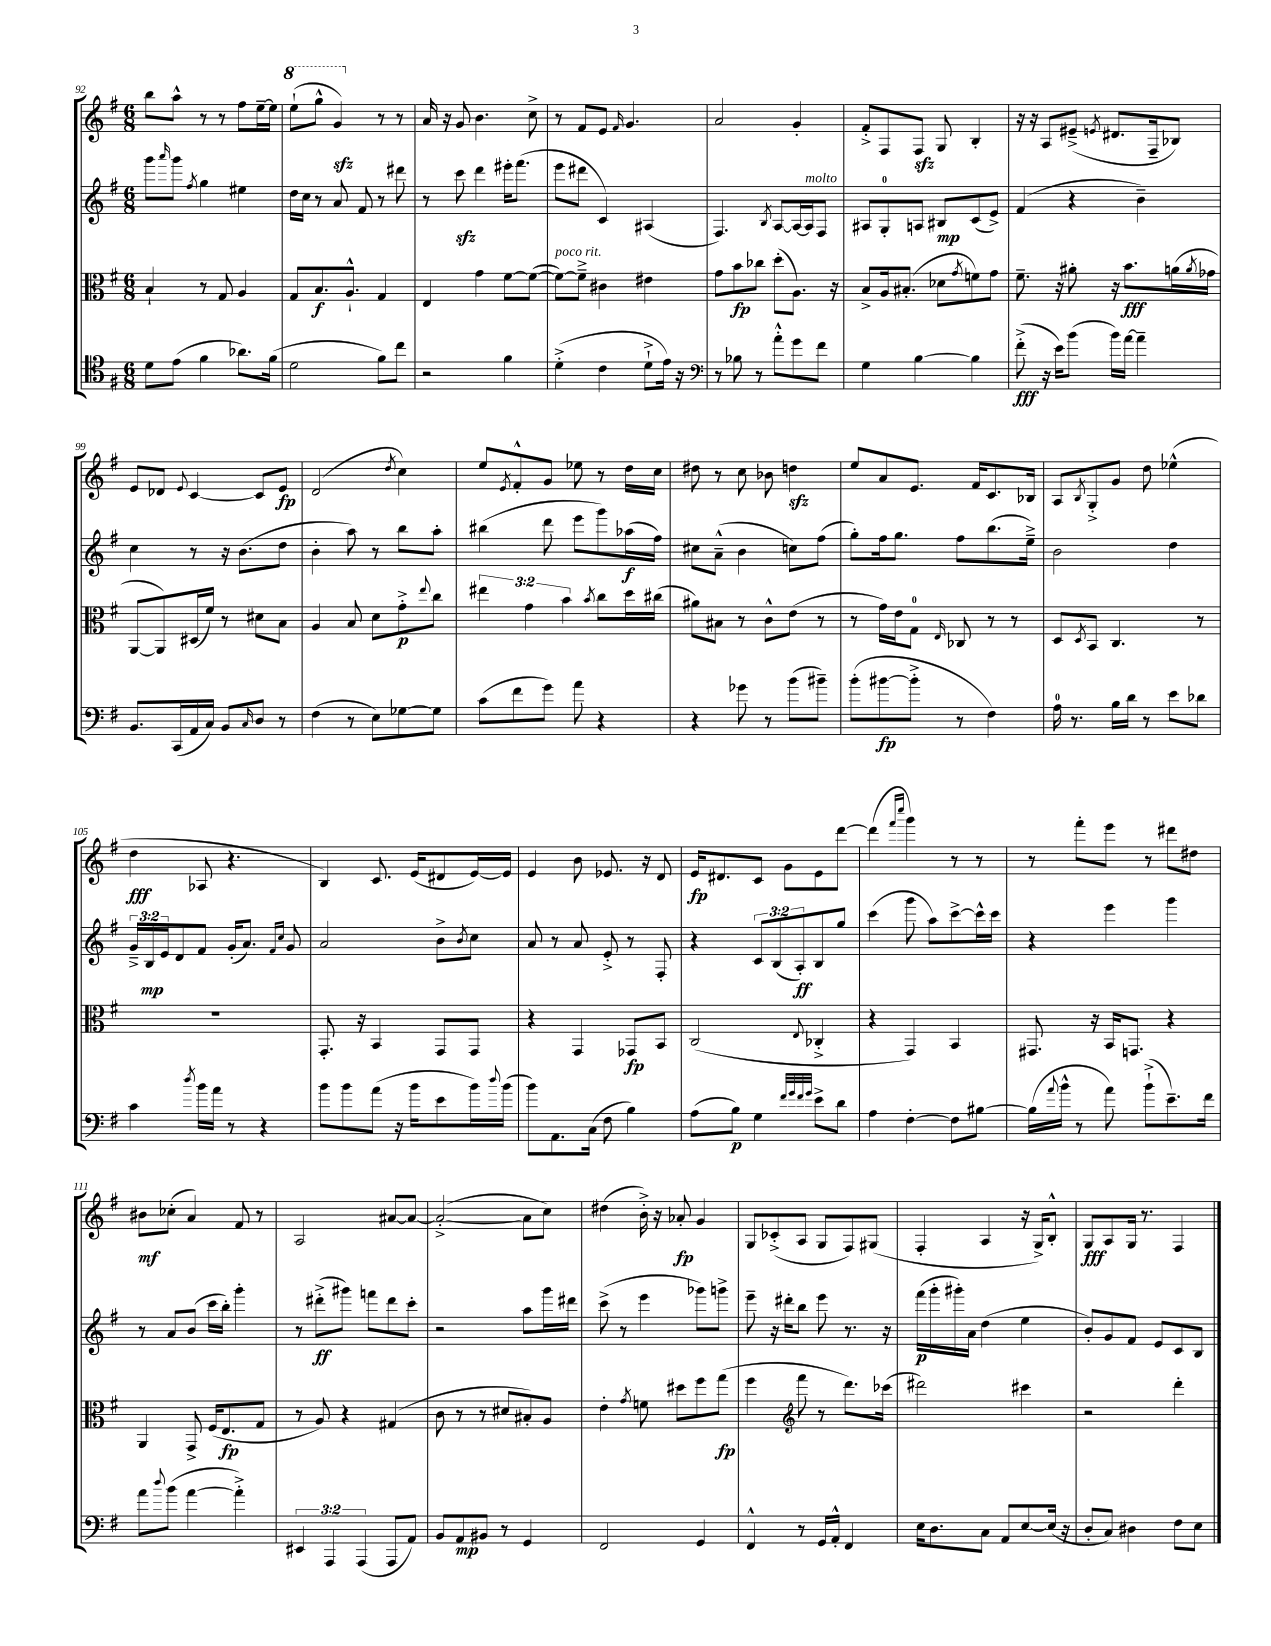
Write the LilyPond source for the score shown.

<<
\new StaffGroup <<
\new Staff = "s0" {
    \clef treble \key g \major \numericTimeSignature \time 6/8
    b''8 a''8-^ r8 r8 fis''8 e''16~-- e''16 |
    \ottava #1 e'''8-!( g'''8-^ g''4\sfz) \ottava #0 r8 r8 |
    a'16 r16 g'8 b'4. c''8-> |
    r8 fis'8 e'8 \grace { fis'16 } g'4. |
    a'2 g'4-. |
    fis'8-.-> fis8 fis8\sfz g8 b4-. |
    r16 r16 a8 eis'8--->( \acciaccatura { e'8 } dis'8. fis16-- bes8) |
    e'8 des'8 \appoggiatura { e'8 } c'4~ c'8 e'8\fp |
    d'2( \acciaccatura { d''8 } c''4) |
    e''8 \acciaccatura { e'8 } fis'8-.-^ g'8 ees''8 r8 d''16 c''16 |
    dis''8 r8 c''8 bes'8 d''4\sfz |
    e''8 a'8 e'8. fis'16 c'8. bes16 |
    a8 \acciaccatura { b8 } g8-.-> g'8 d''8 ees''4-^( |
    d''4\fff aes8 r4. |
    b4) c'8. e'16( dis'8 e'16~) e'16 |
    e'4 b'8 ees'8. r16 d'8 |
    e'16\fp dis'8. c'8 g'8 e'8 d'''8~ |
    d'''4( \grace { fis'''16 c''''16 } g'''4) r8 r8 |
    r8 fis'''8-. e'''8 r8 dis'''8 dis''8 |
    bis'8\mf ces''8-.( a'4) fis'8 r8 |
    a2 ais'8~ ais'8~ |
    ais'2~-.->( ais'8 c''8) |
    dis''4( b'16-.->) r16 aes'8-.\fp g'4 |
    g8 ces'8-.->( a8 g8 fis8) gis8( |
    fis4-. a4 r16 g16->) b8-.-^ |
    g8\fff a8 g16 r8. fis4 \bar "|." |
}
\new Staff = "s1" {
    \clef treble \key g \major \numericTimeSignature \time 6/8 \override Staff.TupletNumber.text = #tuplet-number::calc-fraction-text
    g'''8 \grace { a'''16 } g'''8 \acciaccatura { fis''8 } g''4 eis''4 |
    d''16 c''16 r8 a'8 fis'8 r8 dis'''8 |
    r8 c'''8\sfz d'''4 eis'''16-. fis'''8.( |
    e'''8 dis'''8 c'4) ais4( |
    fis4.) \acciaccatura { b8 } a8~ a16~ a16^\markup { \italic "molto" } fis8 |
    ais8 g8-0-. a8 bis8\mp c'8( e'8->) |
    fis'4( r4 b'4--) |
    c''4 r8 r16 b'8.( d''8 |
    b'4-. a''8) r8 b''8 a''8-. |
    bis''4( d'''8 e'''8 g'''8) aes''16\f( fis''16) |
    cis''8 a'8---^( b'4 c''8) fis''8( |
    g''8-.) fis''16 g''8. fis''8 b''8.( e''16--->) |
    b'2 d''4 |
    \tuplet 3/2 { g'16---> b16\mp e'16 } d'8 fis'8 g'16-.( a'8.) \grace { fis'16 c''16 } g'8 |
    a'2 b'8-> \acciaccatura { b'8 } c''8 |
    a'8 r8 a'8 e'8-.-> r8 fis8-. |
    r4 \tuplet 3/2 { c'8 b8( a8-.\ff) } b8 g''8 |
    c'''4( g'''8 a''8) c'''8~-> c'''16-^ c'''16 |
    r4 e'''4 g'''4 |
    r8 a'8 b'8( c'''16 b''16-.) g'''4-. |
    r8 dis'''8-.->\ff( gis'''8) f'''8 dis'''8 c'''8-. |
    r2 a''8 g'''16 dis'''16 |
    c'''8->( r8 e'''4 ges'''8) g'''8-> |
    e'''8-- r16 dis'''16-. b''8 e'''8 r8. r16 |
    fis'''16\p( g'''16-. gis'''16-.) a'16 d''4( e''4 |
    b'8-.) g'8 fis'8 e'8 c'8 b8 \bar "|." |
}
\new Staff = "s2" {
    \clef alto \key g \major \numericTimeSignature \time 6/8 \override Staff.TupletNumber.text = #tuplet-number::calc-fraction-text
    b4-! r8 g8 a4 |
    g8 b8.\f a8.-!-^ g4 |
    e4 g'4 fis'8~ fis'8~( |
    fis'8~^\markup { \italic "poco rit." }) fis'8---> cis'4 eis'4 |
    g'8 b'8\fp ces''8 d''8-.( a8.) r16 |
    b8-> a16 bis8.-.( des'8 \acciaccatura { g'8 } f'8) g'8 |
    fis'8.-- r16 ais'8-. r16 b'8.\fff a'16( \acciaccatura { a'8 } ges'16 |
    a,8~ a,8) dis16( fis'16) r8 dis'8 b8 |
    a4 b8 d'8 g'8-.->\p \appoggiatura { e''8 } c''8 |
    \tuplet 3/2 { eis''4 g'4 b'4 } \acciaccatura { b'8 } c''8 d''16 cis''16( |
    ais'8) bis8 r8 c'8-^ e'8( r8 |
    r8 g'16) e'16 g8-0 \grace { e16 } ces8 r8 r8 |
    d8 \acciaccatura { d8 } b,8 c4. r8 |
    R2. |
    g,8.-. r16 b,4 g,8 g,8 |
    r4 g,4 ges,8\fp b,8 |
    c2( \appoggiatura { e8 } ces4-.-> |
    r4 g,4) b,4 |
    gis,8. r16 b,16 g,8. r4 |
    a,4 g,8-> fis16( e8.\fp g8 |
    r8 a8) r4 gis4( |
    c'8 r8 r8 dis'8 bis8-.) a8 |
    e'4-. \acciaccatura { g'8 } f'8 dis''8 fis''8 g''8\fp( |
    fis''4 \clef treble fis'''8 r8 d'''8.) ces'''16( |
    dis'''2) cis'''4 |
    r2 d'''4-. \bar "|." |
}
\new Staff = "s3" {
    \clef tenor \key g \major \numericTimeSignature \time 6/8 \override Staff.TupletNumber.text = #tuplet-number::calc-fraction-text
    d'8 e'8( fis'4 aes'8.) fis'16( |
    d'2 fis'8) c''8 |
    r2 fis'4 |
    d'4-.->( c'4 d'8-!-> e'16) r16 |
    \clef bass r8 bes8 r8 a'8-.-^ g'8 fis'8 |
    g4 b4~ b4 |
    fis'8-.->\fff( r16 e'16) b'8( b'16) a'16~ a'4-- |
    b,8. c,16( a,16 c16) b,8 \grace { c16 } d8 r8 |
    fis4( r8 e8) ges8~ ges8 |
    c'8( fis'8 g'8) a'8 r4 |
    r4 ges'8 r8 b'8( bis'8--) |
    b'8-.( bis'8~\fp bis'8-.-> r8 fis4) |
    a16-0 r8. b16 d'16 r8 e'8 des'8 |
    c'4 \acciaccatura { d''8 } b'16 a'16 r8 r4 |
    b'8 b'8 a'8( r16 b'16 e'8 b'16) \appoggiatura { d''8 } b'16( |
    b'8) a,8. c16( fis8 b4) |
    a8( b8\p) g4 \grace { fis'32 g'32 fis'32 g'32 } e'8-> d'8 |
    a4 fis4~-. fis8 bis8~ |
    bis16( \appoggiatura { a'8 } b'16-^ r8 a'8) b'8-!->( e'8.--) fis'16 |
    a'8 \appoggiatura { d''8 } b'8( a'4~ a'4-.->) |
    \tuplet 3/2 { eis,4 a,,4 a,,4( } a,,8 a,8) |
    b,8 a,8\mp bis,8 r8 g,4 |
    fis,2 g,4 |
    fis,4-^ r8 g,16 a,16-.-^ fis,4 |
    e16 d8. c8 a,8 e8~ e16( r16 |
    d8-. c8) dis4 fis8 e8 \bar "|." |
}
>>
>>
\layout { \context { \Score currentBarNumber = #92 } }
